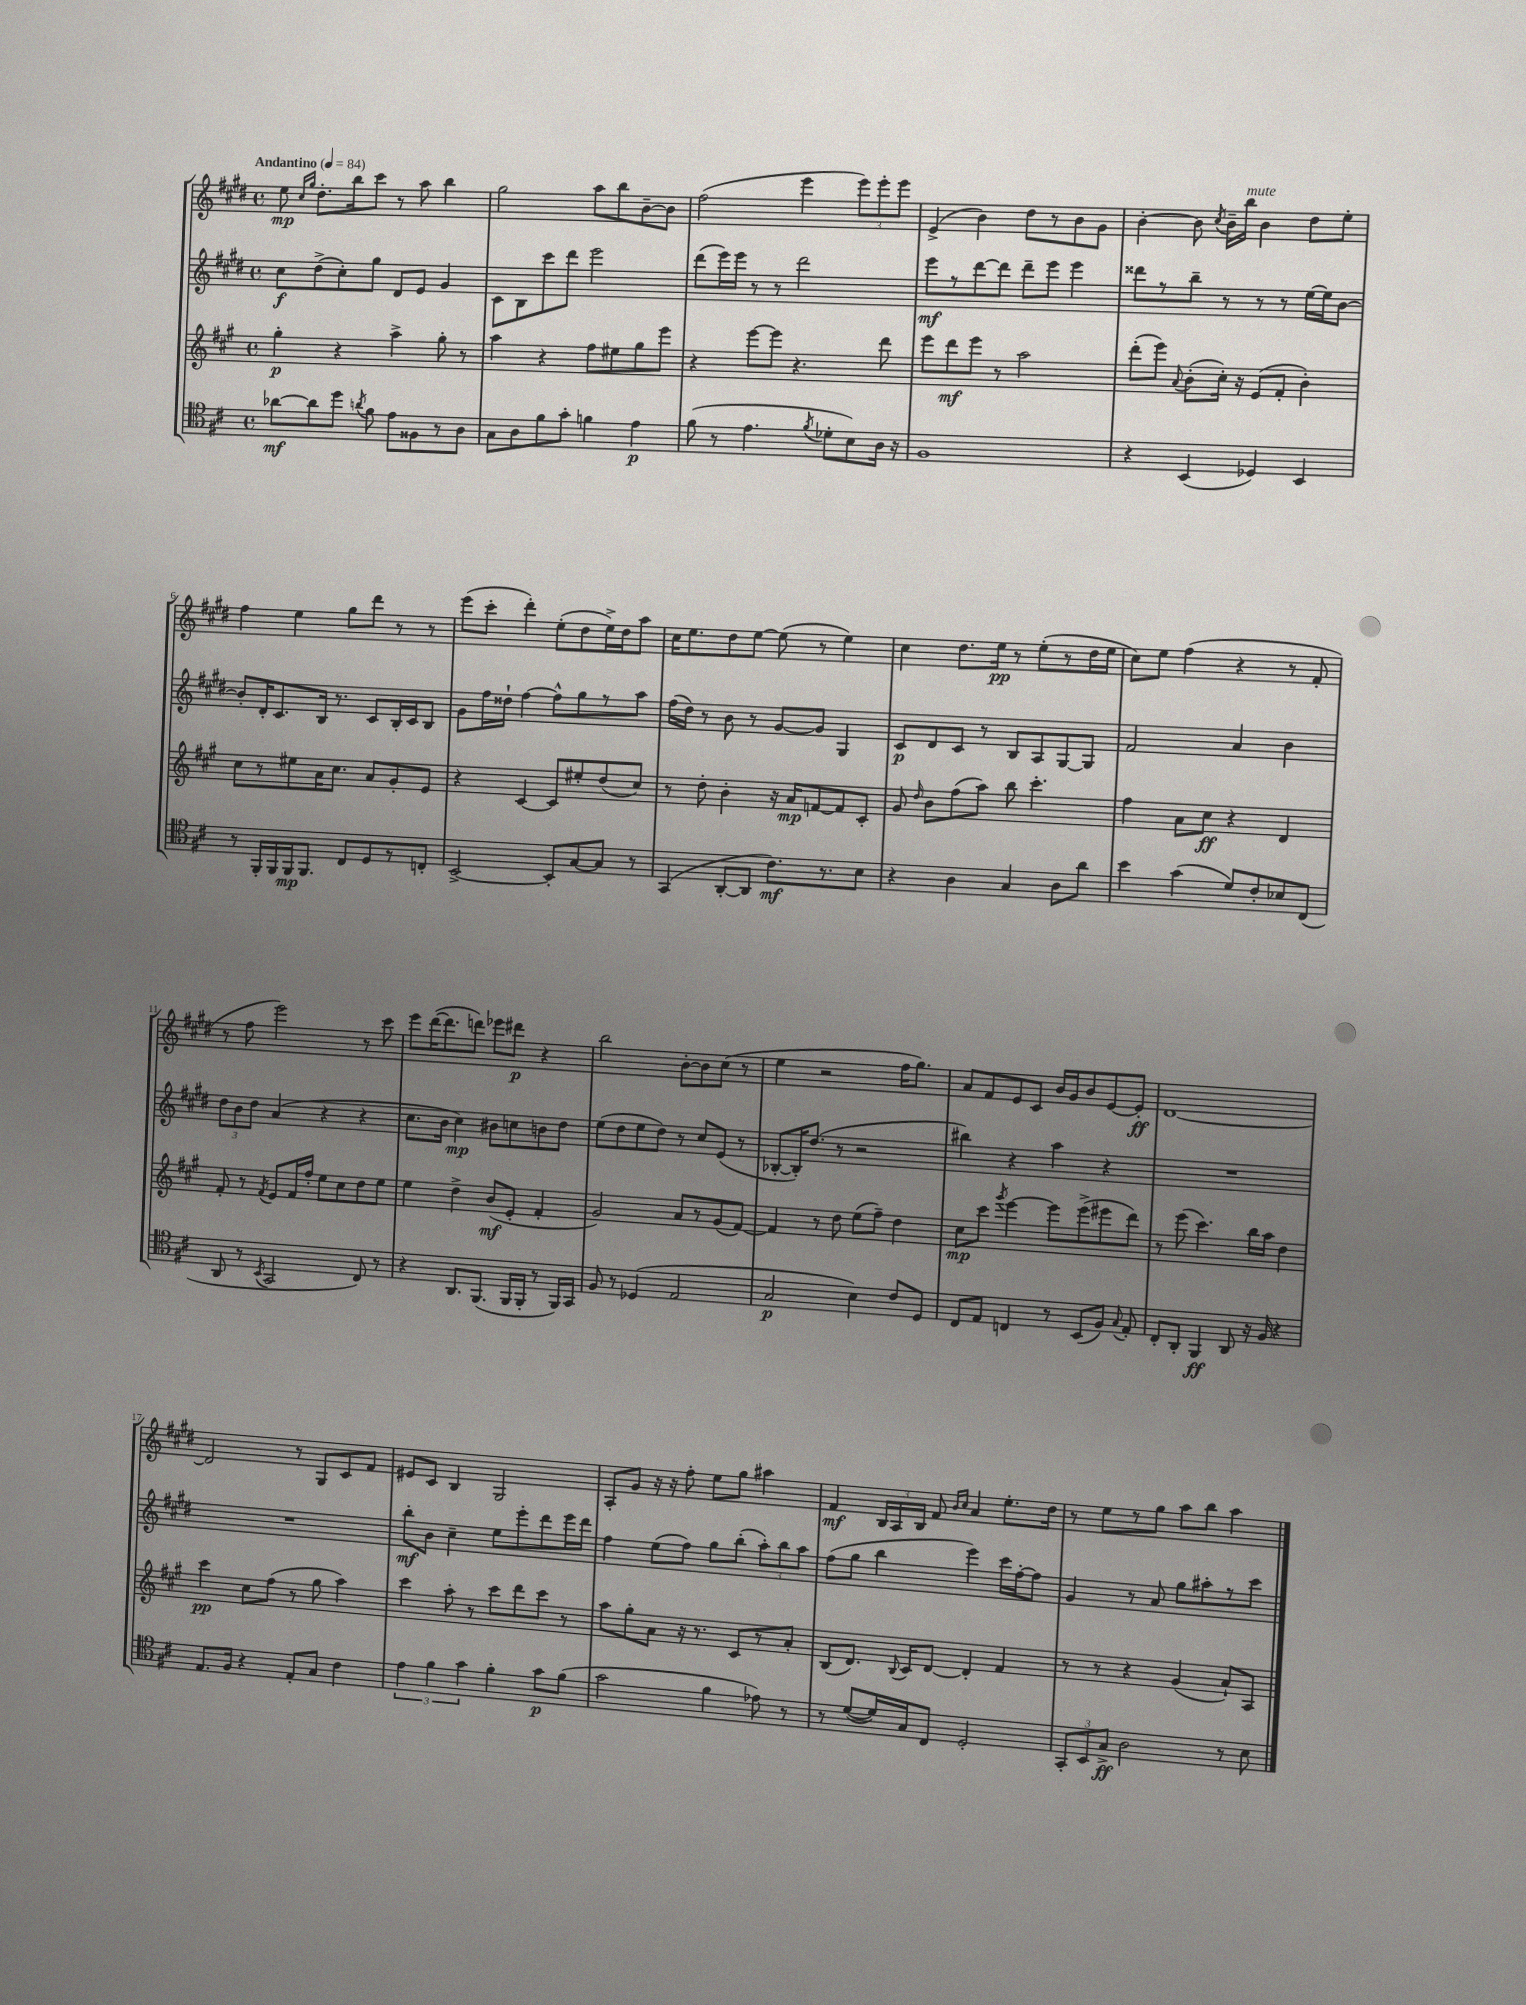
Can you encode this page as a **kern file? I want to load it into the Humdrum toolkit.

**kern	**kern	**kern	**kern
*staff4	*staff3	*staff2	*staff1
*clefC4	*clefG2	*clefG2	*clefG2
*k[f#c#]	*k[f#c#g#]	*k[f#c#g#d#]	*k[f#c#g#d#]
*M4/4	*M4/4	*M4/4	*M4/4
*met(c)	*met(c)	*met(c)	*met(c)
*MM84	*MM84	*MM84	*MM84
[8a-	4gg#'	8cc#	8ee
.	.	.	16qqcc#
.	.	.	16qqgg#
8a-]	.	(8dd#^	8.dd#'
8dd	4r	8cc#')	.
.	.	.	16bb
8qa	.	.	.
8f#	.	8gg#	8ccc#
8e	4aa^	8d#	8r
8F##	.	8e	8aa
8r	8gg#'	4g#	4bb
8A	8r	.	.
=	=	=	=
8G	4aa	8c#	2gg#
8A	.	8B	.
8f#	4r	8ccc#	.
8g'	.	8ddd#	.
4f	8ff#	2eee	8aa
.	8ee#	.	8bb
4e	8gg#	.	[8b~
.	8eee	.	8b]
=	=	=	=
(8f#	4r	(8ddd#	(2ff#
8r	.	16eee)	.
.	.	16eee	.
4.e	[8eee	8r	.
.	8eee]	8r	.
.	4.r	2ddd#	4eee
8qf#	.	.	.
8d-'	.	.	.
8B)	.	.	12eee)
.	.	.	12eee'
16A	8ddd	.	.
.	.	.	12eee
16r	.	.	.
=	=	=	=
1F#	8eee	8eee	(4e^
.	8ddd	8r	.
.	8eee	[8ddd#	4b)
.	8r	8ddd#]	.
.	2aa	8ddd#~	8dd#
.	.	8eee	8r
.	.	4eee	8b
.	.	.	8g#
=	=	=	=
4r	(8ddd'	8ddd##	[4b'
.	8eee)	8r	.
.	8qqa	.	.
(4BB	(8b'	8bb~	8b]
.	.	.	8qcc#
.	16cc#')	8r	16b~
.	16r	.	16bb
4D-)	(8e	8r	4b
.	8f#'	8r	.
4BB	4b')	[16ee	8dd#
.	.	16ee]	.
.	.	[8b	8ee'
=	=	=	=
8r	8cc#	8b']	4ff#
16FF#'	8r	16d#'	.
16FF#	.	8.c#	.
16FF#	8ee#	.	4ee
8.FF#	.	.	.
.	16a	16B	.
.	8.cc#	8.r	.
8C#	.	.	8gg#
8D	8a	8c#	8ddd#
8r	8g#'	16B'	8r
.	.	16c#	.
8C'	8e	8B	8r
=	=	=	=
[2BB^	4r	8g#	(8eee
.	.	16ff#	8ccc#'
.	.	16dd##`	.
.	[4c#	[4ff#	4ddd#')
8BB']	8c#]	8ff#^^]	(8ee'
[8G	8ee#'	8gg#	8dd#
8G]	(8dd	8r	16ee^)
.	.	.	16dd#
8r	8cc#)	8aa	8aa
=	=	=	=
(4GG	8r	(16ff#	16cc#
.	.	16dd#)	8.ee
.	8dd'	8r	.
[8AA'	4b'	8b	8dd#
8AA]	.	8r	[8ee
8.c#)	16r	[8g#	(8ee]
.	16a	.	.
.	[8f	8g#]	8r
8.r	.	.	.
.	8f]	4G#	4ee)
8B	8c#'	.	.
=	=	=	=
4r	8g#	8c#	4cc#
.	16qqdd	.	.
.	8b	8d#	.
4A	(8ff#	8c#	8.dd#
.	8aa)	8r	.
.	.	.	16ee
4G	8bb	8B	8r
.	4.ccc#'	8A	(8ee'
8A	.	[8G#	8r
8a	.	8G#]	16dd#
.	.	.	16ee
=	=	=	=
4b	4ff#	2f#	8cc#)
.	.	.	8ee
(4g	8a	.	(4ff#
.	8cc#	.	.
8d)	4r	4a	4r
8c#'	.	.	.
8B-	4d	4b	8r
(8C#	.	.	8f#'
=	=	=	=
8AA	8f#'	12dd#	8r
.	.	12b	.
8r	8r	.	8ff#
.	.	12dd#	.
8qBB	8qf#	.	.
2GG	8e	(4a	2eee)
.	16f#	.	.
.	16ff#'	.	.
.	8ee	4r	.
.	8cc#	.	.
8C#)	8dd	4r	8r
8r	8ee	.	8ccc#
=	=	=	=
4r	4ee	8.cc#	8eee
.	.	.	([16ddd#
.	.	16b	8.ddd#]
8.AA	4dd^	4cc#)	.
.	.	.	8ddd)
(8.FF#	.	.	.
.	(8b	8b#	8eee-
16FF#	8e'	8cc	8ddd#
16FF#'	.	.	.
8r	4f#'	8b	4r
16FF#)	.	8dd#	.
16GG	.	.	.
=	=	=	=
8F#	2g#)	(8ee	2bb
8r	.	8dd#	.
(4D-	.	8ee	.
.	.	8dd#)	.
2E	8a	8r	[8b'
.	8r	8cc#	8b]
.	(8g#	(8e	(8cc#
.	[8f#)	8r	8r
=	=	=	=
2G	4f#]	[8B-'	4ee
.	.	16B-'])	.
.	.	(8.dd#	.
.	8r	.	2r
.	8dd	8r	.
4B)	(8ee	2r	.
.	8ff#~)	.	.
8c#	4dd	.	16ff#
.	.	.	8.gg#)
8D	.	.	.
=	=	=	=
8C#	8cc#	4bb#)	8a
8E	8ccc#	.	8f#
.	8qggg#	.	.
4C	[4eee	4r	8e
.	.	.	8c#
8r	8eee]	4aa	16b
.	.	.	16g#
(8BB	(8eee^	.	8b
8F#)	8eee#	4r	[8e
8qqG	.	.	.
8E'	8ddd)	.	8e']
=	=	=	=
8C#'	8r	1r	[1d#
8AA'	(8eee	.	.
4FF#	4.ccc#)	.	.
8AA	.	.	.
16r	16bb	.	.
16F#	16aa	.	.
4r	4dd	.	.
=	=	=	=
8.E	4ccc#	1r	2d#]
16F#	.	.	.
4r	8cc#	.	.
.	(8ff#	.	.
8E'	8r	.	8r
8G	8gg#	.	8G#
4c#	4aa)	.	8c#
.	.	.	8f#
=	=	=	=
6e	4ccc#	8bb'	8e#
.	.	8b	8c#
6f#	.	.	.
.	8aa'	4cc#~	4B
6g	.	.	.
.	8r	.	.
4f#'	8ccc#	8ee	2G#
.	8ddd	8eee'	.
8g	8ccc#	8ddd#	.
(8f#	8r	16eee	.
.	.	16ddd#	.
=	=	=	=
2g	8aa	4ff#	8A'
.	8gg#'	.	8g#
.	8a	(8ee	16r
.	.	.	16r
.	16r	8ff#)	8ff#'
.	8.r	.	.
4f#	.	8gg#	8ee
.	8c#	(8bb'	8gg#
8e-)	8r	12aa')	4aa#
.	.	12bb	.
8r	8a'	.	.
.	.	12aa	.
=	=	=	=
8r	(8B	(8ff#	4f#
([8d	8.d)	8gg#	.
16d])	.	4bb	24B
.	.	.	24A
.	8qqB	.	.
16G	16c#	.	.
.	.	.	24B
8C#	[8d	.	8f#
.	.	.	16qqb
.	.	.	16qqcc#
2D'	4d']	4eee)	4a
.	4f#	16ccc#	8.ee'
.	.	[16ff#'	.
.	.	8ff#]	.
.	.	.	16dd#
=	=	=	=
12GG'	8r	4g#	8r
12BB	.	.	.
.	8r	.	8ee
12G^	.	.	.
2A	4r	8r	8r
.	.	8a	8gg#
.	(4g#	8gg#	8aa
.	.	8aa#'	8bb
8r	8a`)	8r	4aa
8B	8A	8ccc#	.
==	==	==	==
*-	*-	*-	*-
